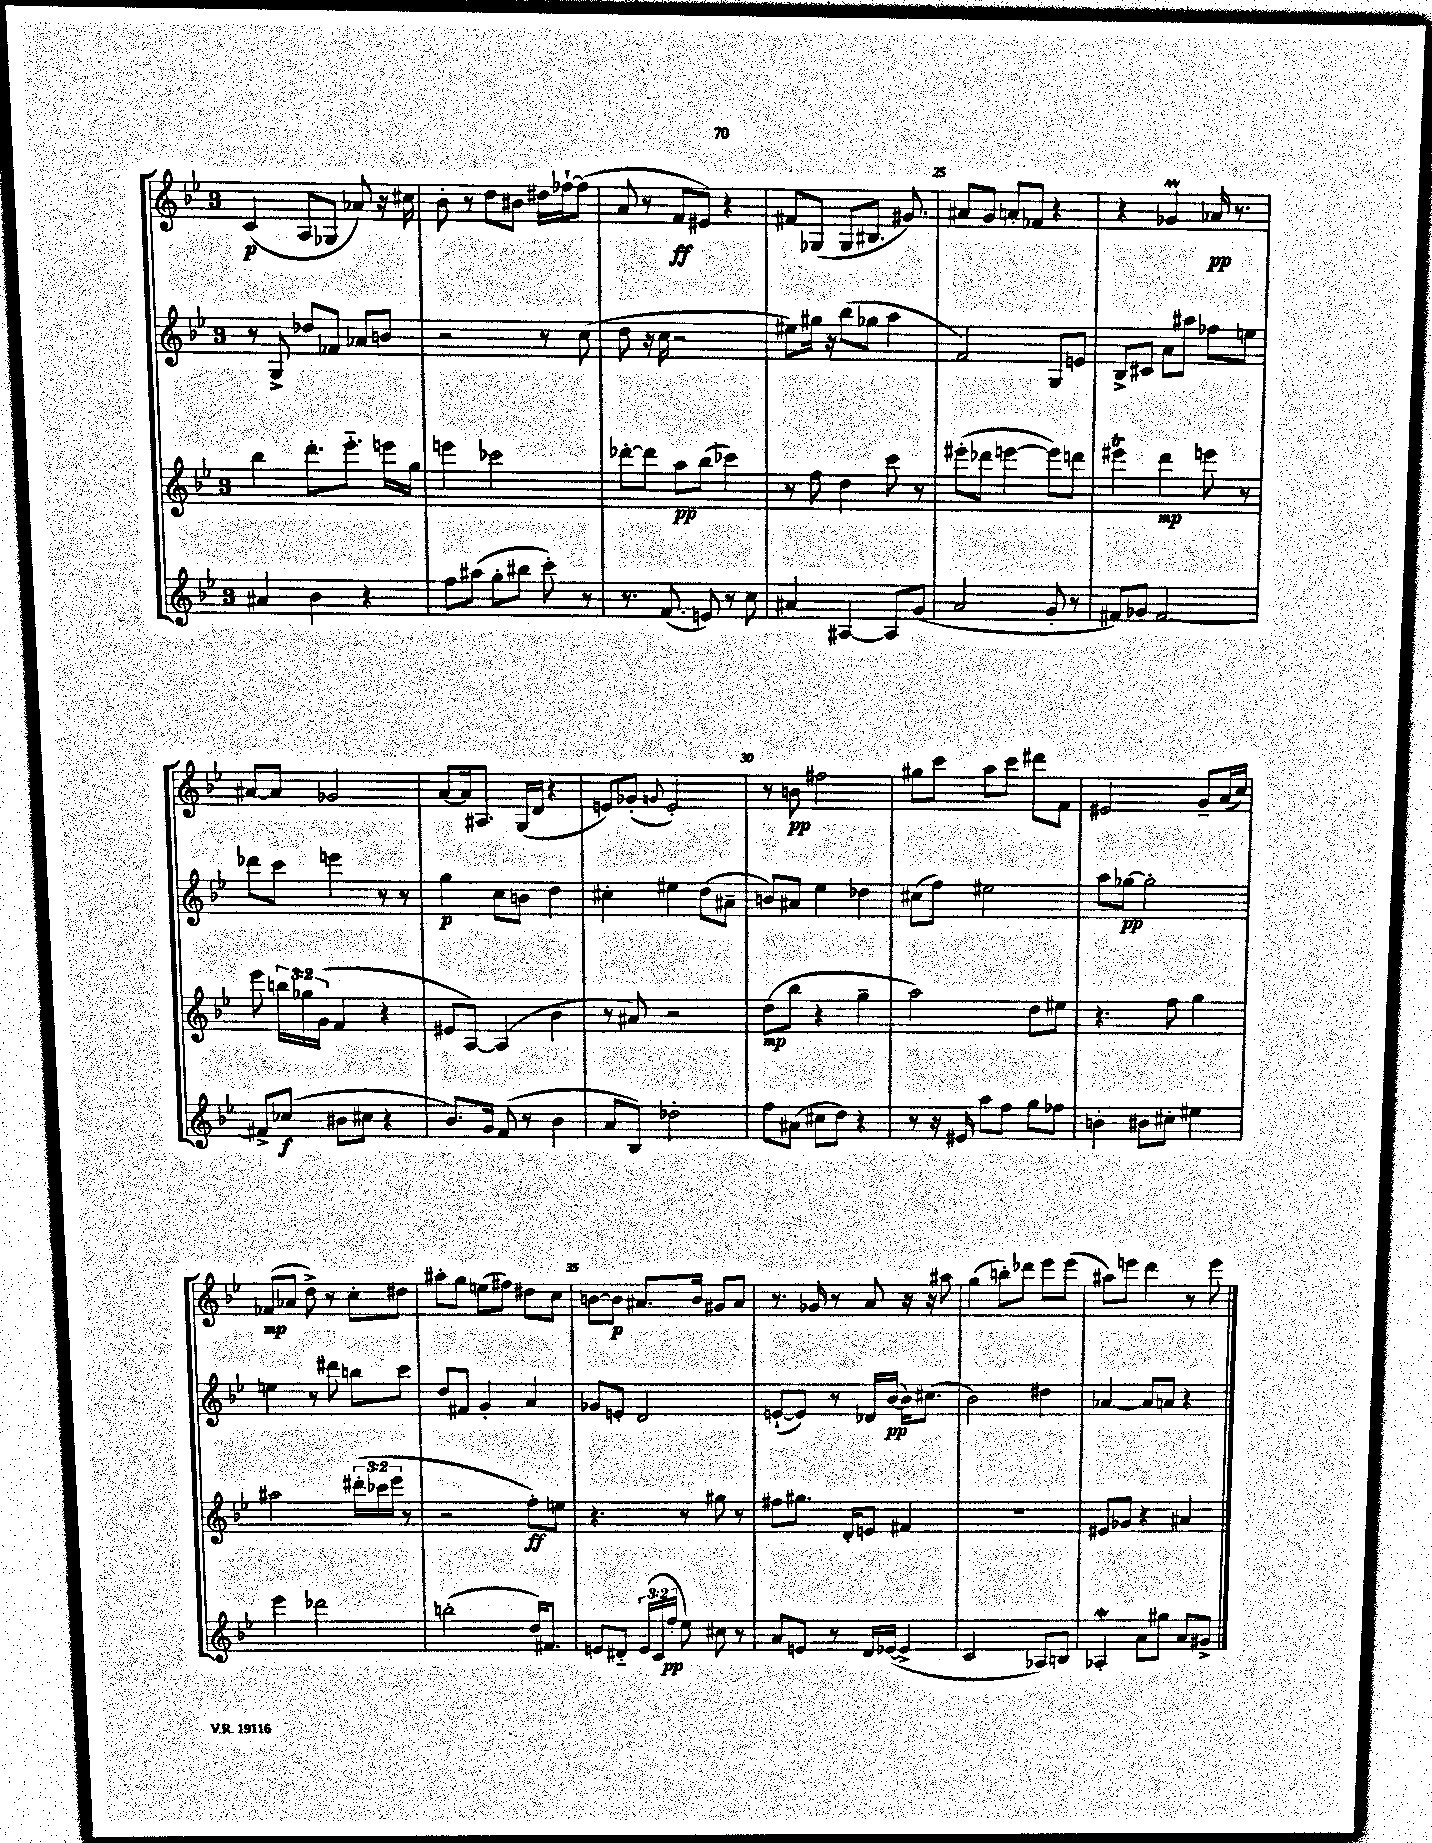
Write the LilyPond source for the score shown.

<<
\new StaffGroup <<
\new Staff = "s0" {
    \clef treble \key bes \major \once \override Staff.TimeSignature.style = #'single-digit \time 3/4
    \autoBeamOff c'4\p( a8[ ges8] aes'8) r16 cis''16 |
    bes'8-. r8 d''8[ bis'8] dis''16[ fes''16~-! fes''8]( |
    a'8 r8 f'8[\ff eis'8]) r4 |
    fis'8[ ges8]( ges8[ bis8.] gis'8.) |
    ais'8[ g'8] a'8[-. fes'8] r4 |
    r4 ges'4\prall aes'16\pp r8. |
    ais'8[~ ais'8] ges'2 |
    a'8[~ a'16 ais8.] g16[( d'16] r4 |
    e'8[) ges'8]-.( \appoggiatura { g'8 } e'2-.) |
    r8 b'8\pp fis''2 |
    gis''8[ c'''8] a''8[ c'''8] dis'''8[ f'8] |
    eis'2 g'8[-- a'16( c''16]) |
    fes'8[\mp( aes'8] d''8->) r8 c''8[-. dis''8] |
    ais''8[-. g''8] e''8[( fis''8]) dis''8[ c''8] |
    b'8[~ b'8]\p ais'8.[ b'16] gis'8[ ais'8] |
    r8. ges'16 r8 a'8 r16 r16 ais''8 |
    g''4( b''8[-.) des'''8] ees'''8[ ees'''8]( |
    ais''8[) e'''8] d'''4 r8 e'''8 \bar "|." |
}
\new Staff = "s1" {
    \clef treble \key bes \major \once \override Staff.TimeSignature.style = #'single-digit \time 3/4
    \autoBeamOff r8 g8-> des''8[ fes'8] aes'8[ b'8] |
    r2 r8 c''8( |
    d''8 r16 c''16 r2 |
    eis''8[) gis''16] r16 bes''8[( ges''8] a''4 |
    f'2) g8[ e'8] |
    bes8[-> cis'8] a'8[ ais''8] fes''8[ e''8] |
    des'''8[ c'''8] e'''4 r8 r8 |
    g''4\p c''8[ b'8] d''4 |
    cis''4-. eis''4 d''8[( ais'8]-- |
    b'8[) ais'8] ees''4 des''4 |
    cis''8[( f''8]) eis''2 |
    a''8[ ges''8]~\pp ges''2-. |
    e''4 r8 dis'''8 b''8[ c'''8] |
    d''8[ fis'8] g'4-. a'4 |
    ges'8[ e'8]-. d'2 |
    e'8[~-!( e'8]) r8 des'16[ bes'16]~\pp( bes'16[) cis''8.]( |
    bes'2) dis''4 |
    aes'4~ aes'8[ a'8] r4 \bar "|." |
}
\new Staff = "s2" {
    \clef treble \key bes \major \once \override Staff.TimeSignature.style = #'single-digit \time 3/4 \override Staff.TupletNumber.text = #tuplet-number::calc-fraction-text
    \autoBeamOff bes''4 d'''8.[-. ees'''8.]-_ e'''16[ g''16] |
    e'''4 ces'''2 |
    des'''8[~-. des'''8] a''8[\pp bes''8]( ces'''4) |
    r8 f''8 d''4 c'''8 r8 |
    eis'''8[-.( des'''8] e'''4~ e'''8[) d'''8] |
    eis'''4\trill d'''4\mp e'''8 r8 |
    ees'''8 \tuplet 3/2 { b''16[ ges''16 g'16]( } f'4 r4 |
    eis'8[ a8]~) a4( bes'4 |
    r8 ais'8) r2 |
    d''8[\mp( bes''8] r4 g''4-- |
    a''2) d''8[ eis''8] |
    r4. f''8 g''4 |
    ais''2 \tuplet 3/2 { dis'''16[-.( ces'''16 ees'''16] } r8 |
    r2 f''8[-.\ff) e''8] |
    r4. r8 gis''8 r8 |
    fis''8[ gis''8.] d'16[-. e'8] fis'4 |
    R2. |
    eis'8[ ges'8] r4 ais'4 \bar "|." |
}
\new Staff = "s3" {
    \clef treble \key bes \major \once \override Staff.TimeSignature.style = #'single-digit \time 3/4 \override Staff.TupletNumber.text = #tuplet-number::calc-fraction-text
    \autoBeamOff ais'4 bes'4 r4 |
    f''8[ ais''8]( g''8[-. bis''8] c'''8-.) r8 |
    r8. f'8.( e'8) r8 c''8 |
    ais'4 ais4~ ais8[ g'8]( |
    a'2 g'8-. r8 |
    fis'8[) ges'8] fis'2~ |
    fis'8[-> ces''8]\f( bis'8[ cis''8] r4 |
    bes'8.[) g'16] f'8( r8 bes'4 |
    a'8[ bes8]) des''2-. |
    f''8[ ais'8]( cis''8[ d''8]) r4 |
    r8 r16 eis'16 a''8[ f''8] g''8[ fes''8] |
    b'4-. bis'8[ cis''8]-. eis''4 |
    ees'''4 des'''2 |
    b''2-.( d''16[) fis'8.] |
    e'8[ dis'8]-_ \tuplet 3/2 { e'16[( c'16 f''16]-.\pp } ees''8) cis''8 r8 |
    a'8[ e'8] r8 d'16[ ees'16]~( ees'4-> |
    c'2 aes8[) b8] |
    aes4-.\mordent a'8[ gis''8] a'8[ gis'8]-> \bar "|." |
}
>>
>>
\layout { \context { \Score currentBarNumber = #21 \override BarNumber.break-visibility = ##(#f #t #t) barNumberVisibility = #(every-nth-bar-number-visible 5) } }
